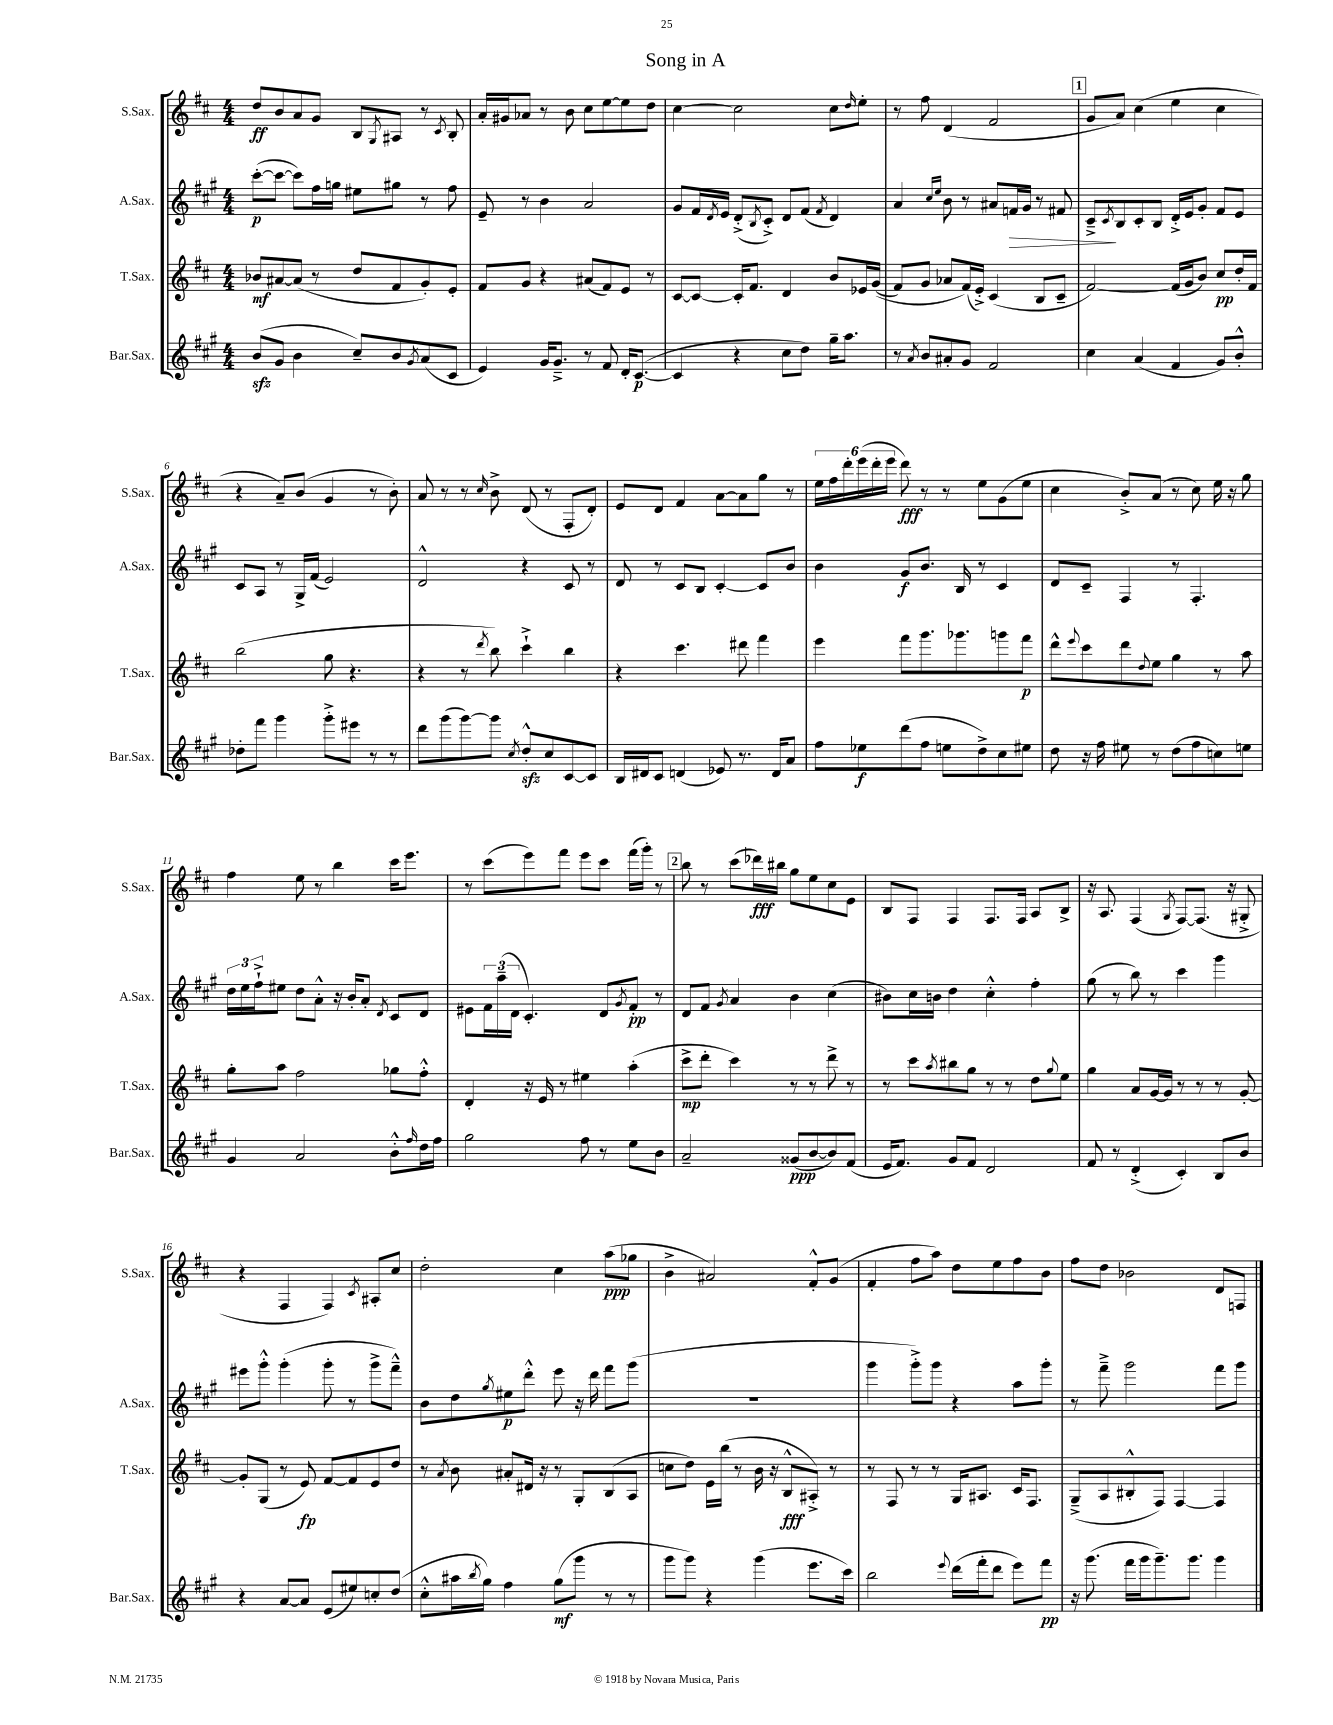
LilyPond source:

\header { title = "Song in A" }
<<
\new StaffGroup <<
\new Staff = "s0" \with { instrumentName = "S.Sax." shortInstrumentName = "S.Sax." } {
    \clef treble \key d \major \numericTimeSignature \time 4/4
    d''8\ff b'8 a'8 g'8 b8 \acciaccatura { g8 } ais8 r8 \acciaccatura { cis'8 } b8-. |
    a'16-. gis'16 aes'8 r8 b'8 cis''8 e''8~ e''8 d''8 |
    cis''4~ cis''2 cis''8 \grace { d''16 } e''8-. |
    r8 fis''8 d'4( fis'2 |
    \mark \markup { \box "1" } g'8 a'8) cis''4( e''4 cis''4 |
    r4 a'8--) b'8( g'4 r8 b'8-.) |
    a'8 r8 r8 \grace { cis''16 } b'8-> d'8( r8 fis8-. d'8-.) |
    e'8 d'8 fis'4 a'8~ a'8 g''8 r8 |
    \tuplet 6/4 { e''16 fis''16 d'''16-. e'''16( d'''16-. e'''16 } d'''8\fff) r8 r8 e''8 g'8( e''8 |
    cis''4 b'8-.->) a'8( r8 cis''8) e''16 r16 g''8 |
    fis''4 e''8 r8 b''4 cis'''16 e'''8. |
    r8 cis'''8( e'''8) fis'''8 e'''8 cis'''8 fis'''16( g'''16-.) r8 |
    \mark \markup { \box "2" } b''8 r8 cis'''8( des'''16\fff) bis''16 g''8 e''8 cis''8 e'8 |
    b8 fis8 fis4 fis8. fis16 a8 b8-> |
    r16 a8. fis4( \acciaccatura { g8 } fis8~) fis8.( r16 gis8-.-> |
    r4 fis4 fis4) \acciaccatura { cis'8 } ais8-. cis''8 |
    d''2-. cis''4 a''8\ppp( ges''8 |
    b'4-> ais'2) fis'8-.-^ g'8( |
    fis'4-. fis''8 a''8) d''8 e''8 fis''8 b'8 |
    fis''8 d''8 bes'2 d'8 f8 \bar "|." |
}
\new Staff = "s1" \with { instrumentName = "A.Sax." shortInstrumentName = "A.Sax." } {
    \clef treble \key a \major \numericTimeSignature \time 4/4
    cis'''8~-.\p( cis'''8~ cis'''8) fis''16 g''16 eis''8 gis''8 r8 fis''8 |
    e'8-- r8 b'4 a'2 |
    gis'8 fis'16 \acciaccatura { d'8 } e'16 d'8-.->( \acciaccatura { b8 } cis'8-.->) d'8 fis'8( \acciaccatura { fis'8 } d'4) |
    a'4 \grace { cis''16 e''16 } b'8 r8 ais'8 f'16\> gis'16 r8 fis'8 |
    \mark \markup { \box "1" } cis'8--->\! \acciaccatura { cis'8 } b8 cis'8-. b8 d'16-.-> e'16 gis'8-. fis'8 e'8 |
    cis'8 a8 r8 gis16-> fis'16( e'2) |
    d'2-^ r4 cis'8 r8 |
    d'8 r8 cis'8 b8 cis'4~-. cis'8 b'8 |
    b'4 gis'8\f b'8. b16 r8 cis'4 |
    d'8 cis'8-- fis4 r8 fis4.-. |
    \tuplet 3/2 { d''16 e''16 fis''16-!-> } eis''8 d''8 a'8-.-^ r16 b'16-. a'8-. \acciaccatura { d'8 } cis'8 d'8 |
    eis'8 \tuplet 3/2 { fis'16 a''16--( d'16 } cis'4.-.) d'8 \acciaccatura { gis'8 } fis'8-.\pp r8 |
    \mark \markup { \box "2" } d'8 fis'8 \acciaccatura { gis'8 } a'4 b'4 cis''4( |
    bis'8) cis''16 b'16 d''4 cis''4-.-^ fis''4-. |
    gis''8( r8 b''8) r8 cis'''4 gis'''4 |
    eis'''8 gis'''8-.-^ gis'''4-.( gis'''8-. r8 gis'''8-> fis'''8---^) |
    b'8 d''8 \acciaccatura { gis''8 } eis''8\p d'''8-.-^ e'''8 r16 d'''16 fis'''8 gis'''8( |
    R1 |
    gis'''4 gis'''8-.->) gis'''8 r4 a''8 gis'''8-. |
    r8 fis'''8---> gis'''2 fis'''8 gis'''8 \bar "|." |
}
\new Staff = "s2" \with { instrumentName = "T.Sax." shortInstrumentName = "T.Sax." } {
    \clef treble \key d \major \numericTimeSignature \time 4/4
    bes'8\mf ais'8~ ais'8( r8 d''8 fis'8 g'8-.) e'8-. |
    fis'8 g'8 r4 ais'8( fis'8) e'8 r8 |
    cis'8~ cis'8~ cis'16-. fis'8. d'4 b'8 ees'16 g'16(\( |
    fis'8) g'8 aes'8 fis'16(\) e'16-.->) cis'4( b8 cis'8-- |
    \mark \markup { \box "1" } fis'2~) fis'16( g'16 b'8) cis''8\pp d''16-. fis'16 |
    b''2( g''8 r4. |
    r4 r8 \acciaccatura { d'''8 } b''8) cis'''4-!-> b''4 |
    r4 cis'''4. dis'''8 fis'''4 |
    e'''4 fis'''8 g'''8. ges'''8. g'''8 fis'''8\p |
    d'''8-^ \appoggiatura { e'''8 } cis'''8 d'''8 \appoggiatura { d''8 } e''8 g''4 r8 a''8 |
    g''8-. a''8 fis''2 ges''8 fis''8-.-^ |
    d'4-. r16 e'16 r8 eis''4 a''4-.( |
    \mark \markup { \box "2" } cis'''8->\mp d'''8-. cis'''4) r8 r8 d'''8-> r8 |
    r8 cis'''8 \acciaccatura { a''8 } bis''8 g''8 r8 r8 d''8 \appoggiatura { g''8 } e''8 |
    g''4 a'8 g'16~ g'16 r8 r8 r8 g'8~-. |
    g'8-. g8( r8 e'8\fp) fis'8~ fis'8 e'8 d''8 |
    r8 \acciaccatura { a'8 } b'8 ais'8-. dis'16 r16 r8 g8-. b8( a8 |
    c''8 d''8) e'16 b''16( r8 b'16 r16 b8-^\fff ais8-.->) r8 |
    r8 fis8 r8 r8 g16 ais8. cis'16 fis8. |
    g8--->( a8 bis8-.-^ fis8) fis4~ fis4 \bar "|." |
}
\new Staff = "s3" \with { instrumentName = "Bar.Sax." shortInstrumentName = "Bar.Sax." } {
    \clef treble \key a \major \numericTimeSignature \time 4/4
    b'8\sfz( gis'8 b'4 cis''8--) b'8 \acciaccatura { gis'8 } a'8( cis'8 |
    e'4) gis'16 gis'8.---> r8 fis'8 d'16-. cis'8.~\p( |
    cis'4 r4 cis''8 d''8) gis''16-- a''8. |
    r8 \acciaccatura { a'8 } b'8 ais'8-. gis'8 fis'2 |
    \mark \markup { \box "1" } cis''4 a'4( fis'4 gis'8) b'8-.-^ |
    des''8-. fis'''8 gis'''4 gis'''8-.-> eis'''8 r8 r8 |
    d'''8 gis'''8( gis'''8~) gis'''8 \acciaccatura { cis''8 } d''8-.-^\sfz cis''8 cis'8~ cis'8 |
    b16 dis'16 cis'8 d'4( ees'8) r8. d'16 a'8 |
    fis''8 ees''8\f d'''8( fis''8 e''8 d''8->) cis''8 eis''8 |
    d''8 r16 fis''16 eis''8 r8 d''8( fis''8 c''8) e''8 |
    gis'4 a'2 b'8-.-^ \grace { fis''16 } d''16 fis''16 |
    gis''2 fis''8 r8 e''8 b'8 |
    \mark \markup { \box "2" } a'2-- gisis'8\ppp( b'8~ b'8) fis'8( |
    e'16 fis'8.) gis'8 fis'8 d'2 |
    fis'8 r8 d'4-.->( cis'4-.) b8 b'8 |
    r4 a'8~ a'8 e'8( eis''8) c''8-. d''8( |
    cis''8-.-^ ais''16 \acciaccatura { b''8 } gis''16) fis''4 gis''8\mf( gis'''8 r8 r8 |
    gis'''8 gis'''8) r4 gis'''4( e'''8. cis'''16) |
    b''2 \appoggiatura { e'''8 } d'''16( fis'''16-. d'''8 e'''8) fis'''8\pp |
    r16 gis'''8.( fis'''16 gis'''16 gis'''8.--) gis'''8. gis'''4 \bar "|." |
}
>>
>>
